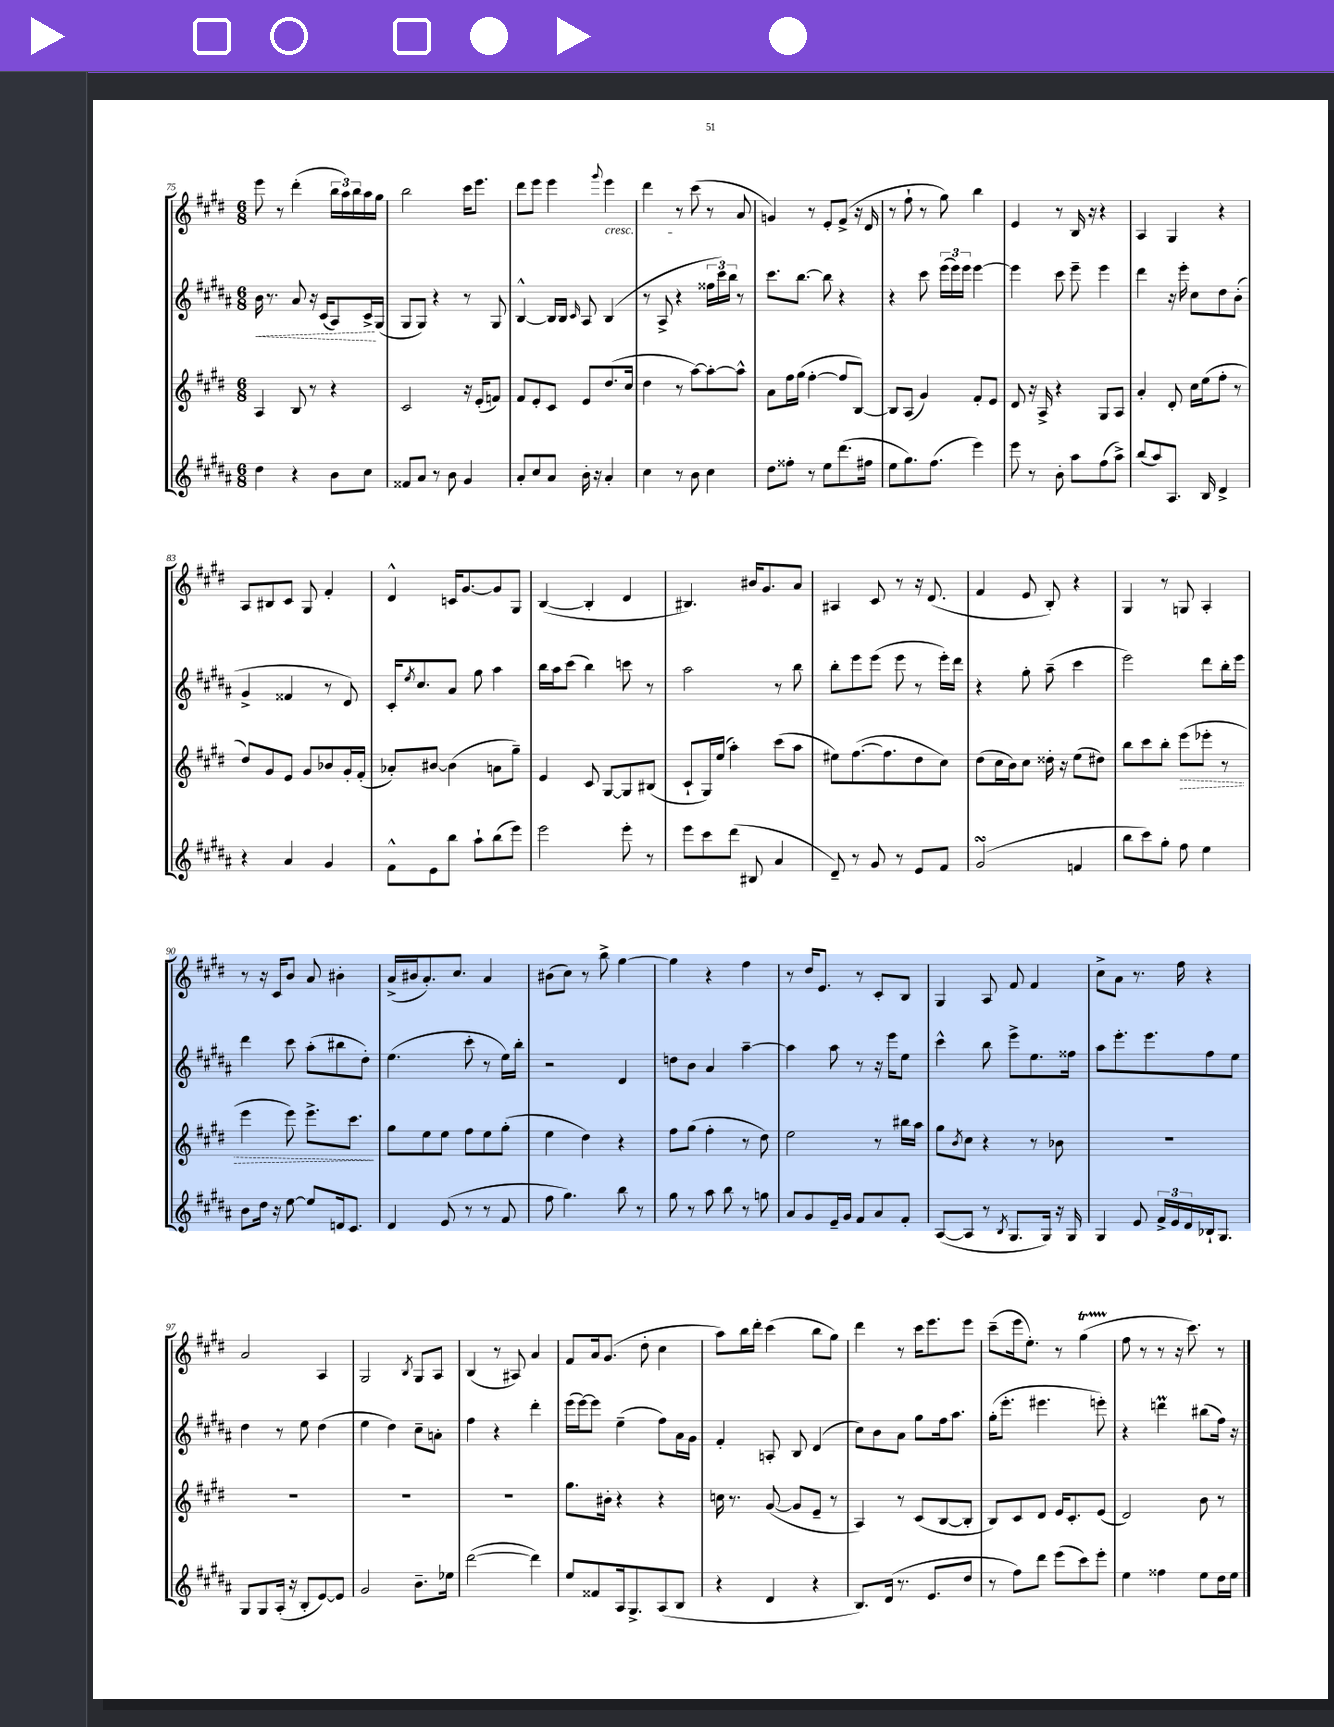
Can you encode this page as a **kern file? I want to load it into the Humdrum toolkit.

**kern	**kern	**kern	**kern
*staff4	*staff3	*staff2	*staff1
*clefG2	*clefG2	*clefG2	*clefG2
*k[f#c#g#d#a#]	*k[f#c#g#d#]	*k[f#c#g#d#a#]	*k[f#c#g#d#]
*M6/8	*M6/8	*M6/8	*M6/8
4dd#\	4A/	16b\	8eee\
.	.	8.r	.
.	.	.	8r
4r	8B/	8a#/	(4ddd#'\
.	8r	16r	.
.	.	(16c#/LK	.
8b\L	4r	8A#/)	24bb\LL
.	.	.	24aa\)
.	.	.	24bb\
8cc#\J	.	16c#^/L	16aa\
.	.	(16G#/JJ	16gg#\JJ
=	=	=	=
8f##/L	2c#/	8G#/L	2bb\
8a#/J	.	8G#/J)	.
8r	.	4r	.
8b\	.	.	.
4g#/	16r	8r	16ccc#\LK
.	(16e'/LK	.	8.eee\J
.	8f/J)	8G#/	.
=	=	=	=
8a#'/L	8f#/L	[4B^^/	8ddd#\L
8cc#/	8e'/	.	8eee\J
8a#/J	8c#/J	16B/]LL	4eee\
.	.	16B/JJ	.
.	.	16qqc#/	.
16b'\	8e/L	8A#/	.
16r	.	.	.
.	.	.	8qqggg#/
4a#'/	(8.dd#/	(4B/	4eee\
.	16cc#/Jk	.	.
=	=	=	=
4cc#\	4dd#\	8r	4ddd#\
.	.	8A#^/	.
8r	8r	4r	8r
8b\	[8aa\L)	.	(8ccc#\
4cc#\	8aa'\_	24ff##\LL	8r
.	.	24ccc#\)	.
.	.	24bb\JJ	.
.	8aa^^\]J	8r	8a/
=	=	=	=
8dd#\L	8a\L	8.ccc#\L	4g/)
8ff##'\J	16ff#\L	.	.
.	(16gg#\JJ	[8.bb\J	.
8r	[4ff#'\	.	8r
8ee\L	.	8bb\]	8e'/L
(8.ddd#\	8ff#/]L	4r	(8f#^/J
.	[8B/J)	.	16r
16ff#\Jk	.	.	16d#/
=	=	=	=
8ee\L	8B/]L	4r	8r
8.gg#\)	(8A/J	.	8ff#`\
.	4g#/)	8ccc#\	8r
(8.ff#\J	.	.	.
.	.	(24eee\LL	8gg#\)
.	.	24eee\)	.
.	.	24eee\JJ	.
4eee\)	8f#'/L	[4eee\	4bb\
.	8e/J	.	.
=	=	=	=
8eee\	8d#/	4eee\]	4e/
8r	16r	.	.
.	16A^/	.	.
8b'\	4r	8ccc#\	8r
8aa#\L	.	8eee~\	16B/
.	.	.	16r
(8ff#\	8G#/L	4eee\	4r
8aa#^\J)	8A/J	.	.
=	=	=	=
(8bb/L	4a'/	4ddd#\	4A/
8aa#/)	.	.	.
8.A#/J	8d#'/	16r	4G#/
.	.	16eee'\	.
.	16cc#\LL	8cc#\L	.
16B/	(16ee\J	.	.
4d#^/	8ff#'\J	8dd#\	4r
.	8r	(8b'\J	.
=	=	=	=
4r	8dd#/L)	4g#^/	8A/L
.	8g#/	.	8B#/
4a#/	8e/J	4f##/	8c#/J
.	8g#/L	.	8G#/
4g#/	8b-/	8r	4f#'/
.	16g#'/L	8d#/)	.
.	(16f#'/JJ	.	.
=	=	=	=
8f#^^\L	8a-'/L)	16c#'/LK	4d#^^/
.	.	8qee/	.
.	.	8.cc#/	.
8e\	[8b#/J	.	.
8bb\J	(4b#\]	8a#/J	16c/LK
.	.	.	[8.g#/
8aa#`\L	.	8gg#\	.
(8bb\	8a\L	4aa#\	8g#/]
8eee\J)	8gg#~\J)	.	8G#/J
=	=	=	=
2eee\	4e/	16bb\LL	([4B/
.	.	16aa#\J	.
.	.	(8ccc#\J	.
.	8c#/	4bb\)	4B'/]
.	[8G#/L	.	.
8eee'\	8G#/]	8ccc\	4d#/
8r	(8B#/J	8r	.
=	=	=	=
8eee\L	8c#`/L	2aa#\	4.B#/)
8ccc#\	16G#/L)	.	.
.	(16ee/JJ	.	.
(8ddd#\J	4aa'\)	.	.
8B#/	.	.	16b#/LK
.	.	.	8.g#/
4a#/	(8ccc#\L	8r	.
.	8aa\J	8bb\	8a/J
=	=	=	=
8d#~/)	8ee#\L)	8bb'\L	4A#/
8r	([8.ff#\	8eee\	.
8g#/	.	(8eee\J	8c#/
.	8.ff#\]	.	.
8r	.	8eee\	8r
8e/L	8dd#\	8r	16r
.	.	.	(8.d#/
8f#/J	8cc#\J)	16eee'\LL)	.
.	.	16ddd#\JJ	.
=	=	=	=
(2g#/	(8dd#\L	4r	4f#/
.	16cc#\L	.	.
.	16b\J)	.	.
.	8cc#\J	8gg#'\	8e/
.	16dd##'\	(8aa#~\	8B'/)
.	16r	.	.
4f/	(8ee\L	4ccc#\	4r
.	8dd#\J)	.	.
=	=	=	=
8bb\L	8bb\L	2eee\)	4G#/
8ccc#\)	8ccc#\	.	.
8gg#'\J	8bb'\J	.	8r
8ff#\	(8eee\L	.	8G/
4ee\	8eee-'\J	8ddd#\L	4A'/
.	8r	16bb'\L	.
.	.	16eee\JJ	.
=	=	=	=
8b\L	4eee\	4ddd#\	8r
16dd#\Jk	.	.	16r
16r	.	.	16c#/LK
[8ee\	8eee\)	8ccc#\	8b/J
8ee/]L	8.eee^\L	(8aa#'\L	8a/
16d/k	.	8bb#\	4b#'\
8.c#/J	8.ccc#\J	.	.
.	.	8dd#'\J)	.
=	=	=	=
4d#/	8gg#\L	(4.ee\	(16a^/LL
.	.	.	16b#/J
.	8ee\	.	8.a'/)
(8e/	8ee\J	.	.
.	.	.	8.cc#/J
8r	8ff#\L	8ccc#'\	.
8r	8ee\	8r	4a/
8f#/	(8gg#'\J	16ee\LL)	.
.	.	16bb'\JJ	.
=	=	=	=
8ff#\	4ee\	2r	(8b#\L
4.gg#\)	.	.	8cc#\J)
.	4dd#\)	.	8r
.	.	.	8bb^\
8bb\	4r	4d#/	[4gg#\
8r	.	.	.
=	=	=	=
8gg#\	8ff#\L	8dd\L	4gg#\]
8r	(8gg#\J	8b\J	.
8aa#\	4ff#'\	4a#/	4r
8bb\	.	.	.
8r	8r	[4aa#~\	4ff#\
8gg\	8dd#\)	.	.
=	=	=	=
8a#/L	2ee\	4aa#\]	8r
8g#/	.	.	16dd#/LK
.	.	.	8.e/J
16e~/L	.	8aa#\	.
16g#/JJ	.	.	.
8f#/L	.	8r	8r
8a#/	8r	16r	8c#'/L
.	.	16eee\LK	.
8f#'/J	16bb#\LL	8ee\J	8B/J
.	16aa\JJ	.	.
=	=	=	=
([8A#/L	8gg#\L	4ccc#^^\	4G#/
.	8qb/	.	.
8A#/]J	8cc#\J	.	.
8r	4r	8bb\	8A/
8qB/	.	.	.
8.G#/L	.	8eee^\L	8f#/
.	8r	8.ee\	4f#/
16G#/Jk)	.	.	.
16r	8b-\	.	.
16G#/	.	16ff##\Jk	.
=	=	=	=
4G#/	2.r	8aa#\L	8cc#^\L
.	.	8.eee'\	8a\J
8e/	.	.	8.r
.	.	8.eee\	.
24f#^/LL	.	.	.
24e/	.	.	.
.	.	.	16ff#\
24d#/	.	.	.
16B-`/J	.	8ff#\	4r
8.G#/J	.	.	.
.	.	8ee\J	.
=	=	=	=
8G#/L	2.r	4dd#\	2a/
8G#/	.	.	.
(16A#'/Jk	.	8r	.
16r	.	.	.
8B'/L	.	8ee\	.
[8e/)	.	(4dd#\	4A/
8e/]J	.	.	.
=	=	=	=
2g#/	2.r	4ee\	2G#/
.	.	4dd#\)	.
.	.	.	8qB/
8.b~\L	.	8cc#~\L	8G#/L
.	.	8a'\J	8A/J
16ee-\Jk	.	.	.
=	=	=	=
([2ddd#\	2.r	4ff#\	(4B/
.	.	4r	8r
.	.	.	8A#/)
4ddd#\])	.	4ddd#'\	4a/
=	=	=	=
8ee/L	8.gg#\L	(16eee\LL	8f#/L
.	.	[16eee\J)	.
8f##/	.	8eee\]J	16a/k
.	16b#'\Jk	.	(8.g#/J
16A#/k	4r	(4ee~\	.
8.G#^/	.	.	.
.	.	.	8dd#'\
(8A#/	4r	8ff#\L)	4cc#\
8B/J	.	16a#\L	.
.	.	16g#\JJ	.
=	=	=	=
4r	16cc\	4f#'/	8aa\L)
.	8.r	.	.
.	.	.	16bb\L
.	.	.	16ddd#'\JJ
4d#/	([8g#/	8A'/	(4ccc#\
.	8g#/]L	8B/	.
4r	8e~/J	(4d#/	8bb\L
.	8r	.	8gg#\J)
=	=	=	=
8.B/L)	4A/)	8cc#\L)	4ddd#\
.	.	8b\	.
(16d#/Jk	.	.	.
8.r	8r	8a#\J	8r
.	(8c#/L	8gg#\L	16ccc#\LK
8.e/L	.	.	8.eee\
.	[8B/	16ff#\k	.
.	.	8.aa#\J	.
8dd#/J	8B'/]J	.	8eee\J
=	=	=	=
8r	8B/L)	(16gg#'\LK	(8ccc#~\L
.	.	8.eee'\J	.
8ff#\L)	8c#/	.	16eee\k
.	.	.	8.ee'\J)
8ddd#\J	8d#/J	4.eee#\	.
(8eee\L	16e/LK	.	8r
.	8.c#'/	.	.
8ccc#\)	.	.	(4gg#\
8eee'\J	(8e/J	8eee'\)	.
=	=	=	=
4ee\	2d#/)	4r	8ff#\
.	.	.	8r
4ff##\	.	4ddd\	8r
.	.	.	16r
.	.	.	8.ccc#\)
8ee\L	8b\	(8bb#\L	.
16dd#\L	8r	16ff#\Jk)	8r
16ee\JJ	.	16r	.
==	==	==	==
*-	*-	*-	*-
